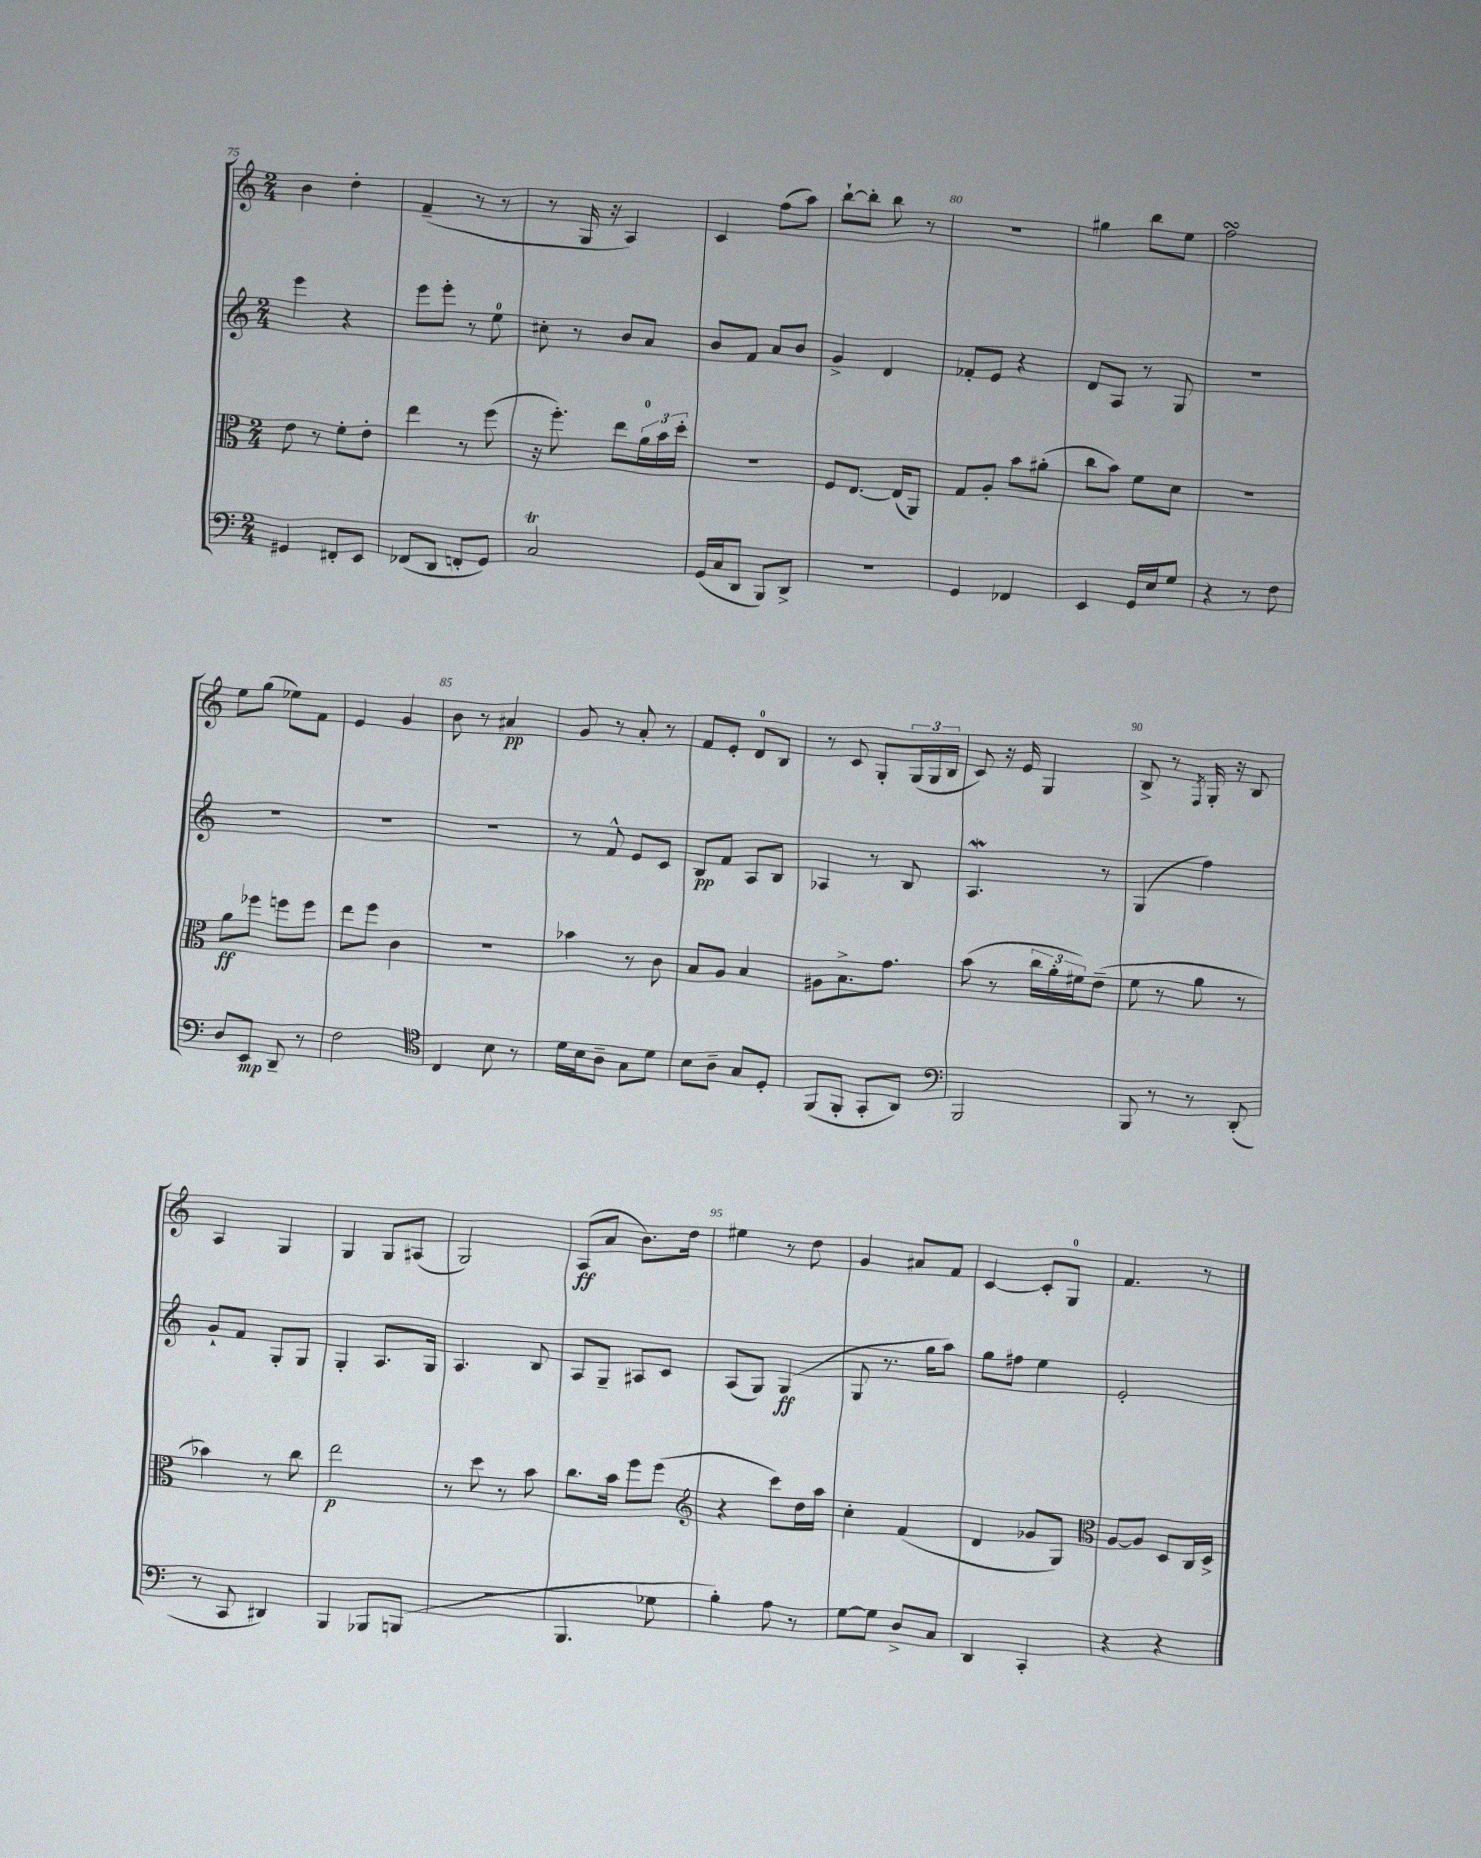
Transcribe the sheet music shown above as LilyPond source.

<<
\new StaffGroup <<
\new Staff = "s0" {
    \clef treble \key c \major \numericTimeSignature \time 2/4
    b'4 d''4-. |
    f'4--( r8 r8 |
    r8 g16 r16 a4) |
    c'4 f''8( a''8) |
    b''8~-! b''8-. b''8 r8 |
    R2 |
    gis''4 b''8 e''8 |
    f''2\turn |
    e''8 g''8( ees''8) f'8 |
    e'4 g'4 |
    b'8 r8 ais'4\pp |
    g'8 r8 a'8-. r8 |
    f'8 e'8-. d'8-0 b8 |
    r8 c'8 g8-. \tuplet 3/2 { g16( g16 b16 } |
    c'8) r16 e'16 g4 |
    b8-> r8 \acciaccatura { f8 } g16-. r16 b8 |
    a4 g4 |
    g4 g8 ais8( |
    g2) |
    a8\ff( a'8 b'8.) d''16 |
    eis''4 r8 d''8 |
    g'4 ais'8 f'8 |
    c'4~ c'8-. g8-0 |
    f'4. r8 \bar "|." |
}
\new Staff = "s1" {
    \clef treble \key c \major \numericTimeSignature \time 2/4
    e'''4 r4 |
    e'''8 e'''8-. r8 e''8-0 |
    cis''8-. r8 b'8 a'8 |
    b'8 f'8 a'8 b'8 |
    g'4-> d'4 |
    fes'8-. e'8 r4 |
    d'8 a8 r8 g8 |
    R2 |
    R2 |
    R2 |
    R2 |
    r8 f'8-^ e'8 c'8 |
    b8\pp f'8 a8 b8 |
    aes4 r8 b8 |
    a4.\mordent r8 |
    g4( f''4) |
    g'8-! f'8 g8-. g8 |
    g4-. a8. g16 |
    a4. b8 |
    a8 g8-- ais8 c'8 |
    a8( g8) g4\ff( |
    g8 r8. g''16 a''8) |
    g''8 fis''8 e''4 |
    e'2-. \bar "|." |
}
\new Staff = "s2" {
    \clef alto \key c \major \numericTimeSignature \time 2/4
    e'8 r8 f'8-. e'8-. |
    e''4 r8 f''8( |
    r16 f''8.-.) e''8 \tuplet 3/2 { a'16-0 b'16 d''16-. } |
    R2 |
    f8 e8.~ e16( a,8) |
    g8 a8-. b'8 ais'8-.( |
    c''8 b'8) f'8 d'8 |
    R2 |
    a'8\ff fes''8 f''8 f''8 |
    e''8 f''8 c'4 |
    r2 |
    bes'4 r8 c'8 |
    b8 a8 b4 |
    ais8 b8.-> g'8. |
    b'8( r8 \tuplet 3/2 { c''16 a'16-. fis'16) } e'8--( |
    f'8 r8 a'8 r8 |
    bes'4) r8 c''8 |
    e''2\p |
    r8 d''8 r8 b'8 |
    c''8. b'16 f''8 f''8( |
    \clef treble r4 c'''8) d''16 a''16 |
    c''4-. f'4( |
    d'4 ges'8 g8) |
    \clef alto a8~ a8 d8 c16 d16-> \bar "|." |
}
\new Staff = "s3" {
    \clef bass \key c \major \numericTimeSignature \time 2/4
    gis,4 fis,8-. e,8 |
    fes,8( d,8 f,8-. g,8) |
    c2\trill |
    g,16( c16 d,8 b,,8) d,8-> |
    R2 |
    g,4 fes,4 |
    e,4 g,16 e16 g8 |
    r4 r8 f8 |
    d8 e,8\mp d,8-- r8 |
    f2 |
    \clef tenor c4 b8 r8 |
    d'16 b16 a8-- g8 d'8 |
    b8 a8-- g8 d8-. |
    f,8( f,8-. g,8-. a,8) |
    \clef bass b,,2 |
    b,,8 r8 r8 d,8-.( |
    r8 c,8 dis,4) |
    b,,4 bes,,8 b,,8( |
    R2 |
    b,,4. ges8 |
    b4-.) a8 r8 |
    g8~ g8 d8-> c8 |
    d,4 c,4-. |
    r4 r4 \bar "|." |
}
>>
>>
\layout { \context { \Score currentBarNumber = #75 \override BarNumber.break-visibility = ##(#f #t #t) barNumberVisibility = #(every-nth-bar-number-visible 5) } }
